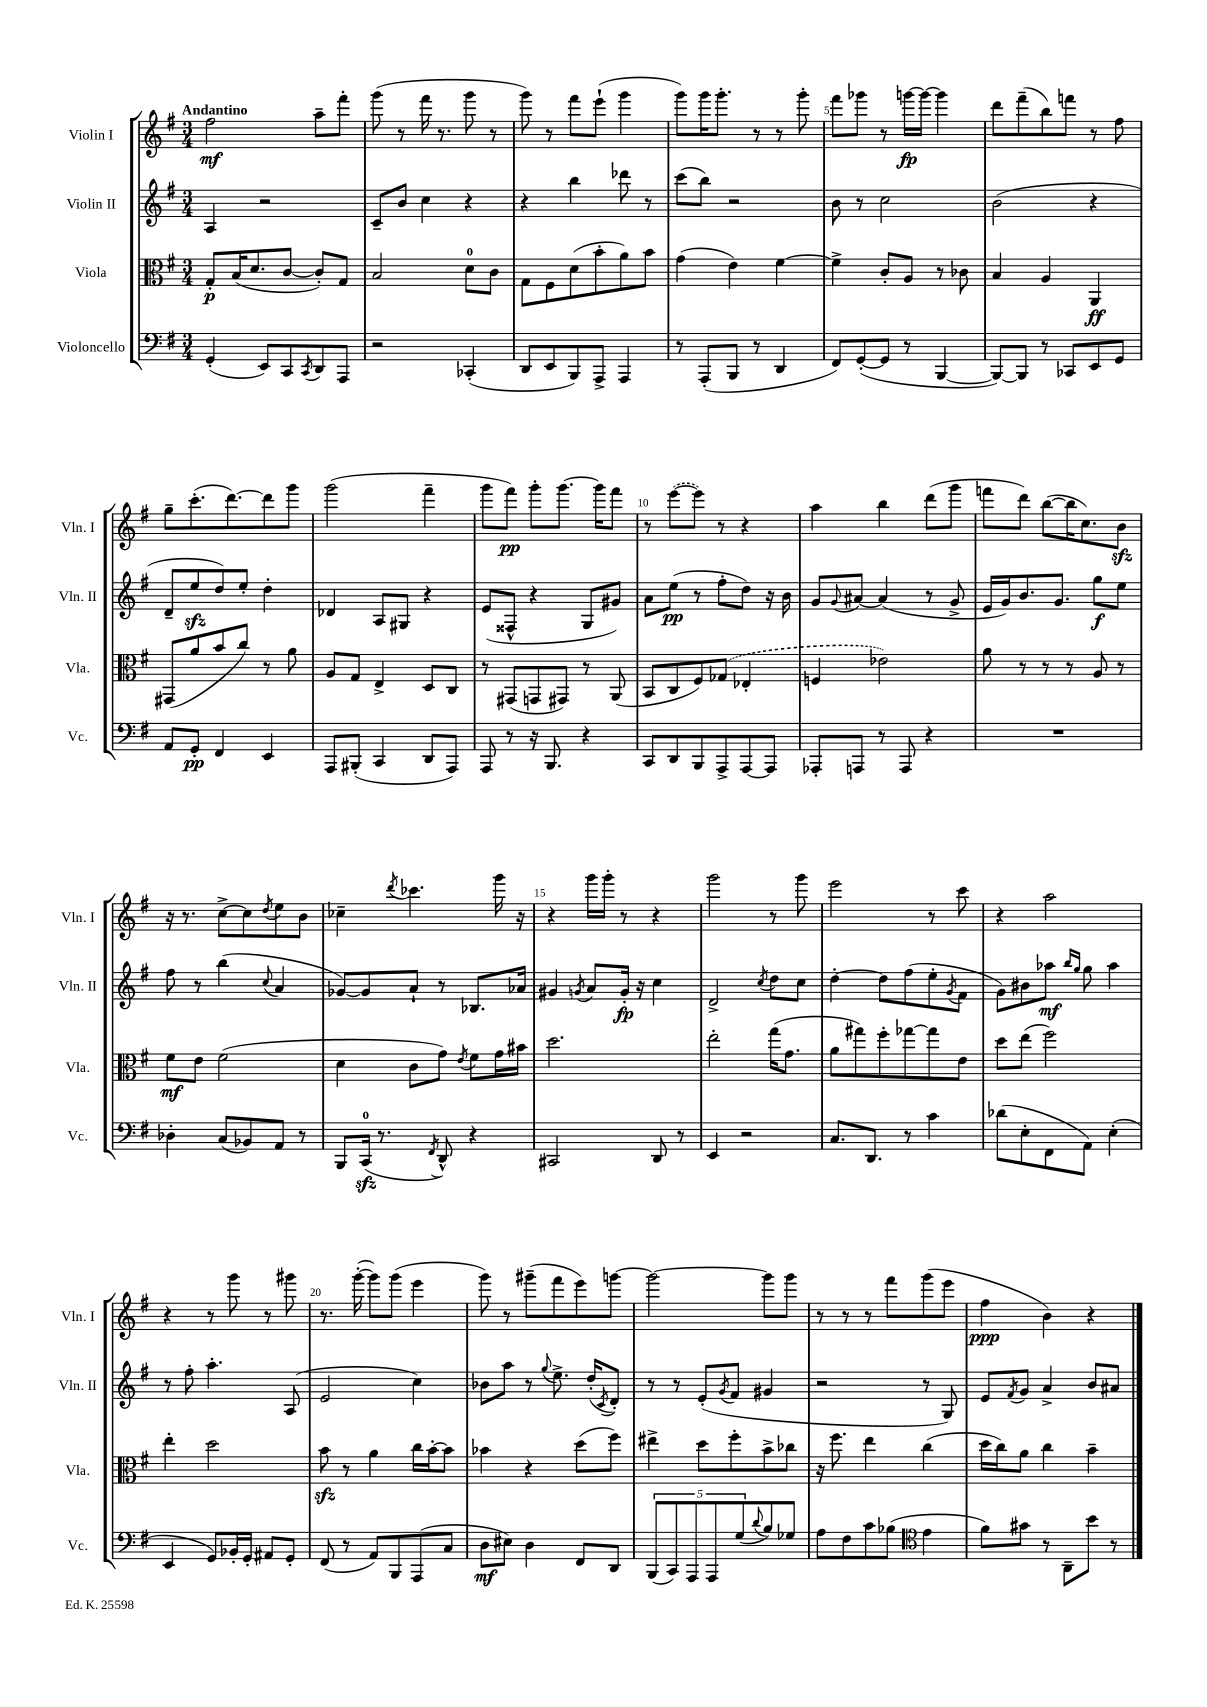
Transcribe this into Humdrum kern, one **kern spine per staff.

**kern	**kern	**kern	**kern
*staff4	*staff3	*staff2	*staff1
*clefF4	*clefC3	*clefG2	*clefG2
*k[f#]	*k[f#]	*k[f#]	*k[f#]
*M3/4	*M3/4	*M3/4	*M3/4
(4GG'/	8G'/L	4A/	2ff#\
.	(16B/K	.	.
.	8.d/	.	.
8EE/L)	.	2r	.
8CC/	[8c/J	.	.
8qCC/	.	.	.
8DD/	8c'/]L)	.	8aa~\L
8AAA/J	8G/J	.	8fff#'\J
=	=	=	=
2r	2B/	8c~/L	(8ggg\
.	.	8b/J	8r
.	.	4cc\	16fff#\
.	.	.	8.r
(4CC-'/	8d\L	4r	8ggg\
.	8c\J	.	8r
=	=	=	=
8DD/L	8G\L	4r	8ggg\)
8EE/	8F#\	.	8r
8BBB/)	(8d\	4bb\	8fff#\L
8AAA^/J	8b'\	.	(8eee`\J
4AAA/	8a\)	8ddd-\	4ggg\
.	8b\J	8r	.
=	=	=	=
8r	(4g\	(8ccc\L	8ggg\L)
(8AAA'/L	.	8bb\J)	16ggg\K
.	.	.	8.ggg'\J
8BBB/J	4e\)	2r	.
8r	.	.	8r
4DD/	[4f#\	.	8r
.	.	.	8ggg'\
=	=	=	=
8FF#/L)	4f#^\]	8b\	8fff#\L
([8GG'/	.	8r	8ggg-\J
8GG/]J	8c'/L	2cc\	8r
8r	8A/J	.	[16ggg\LL
.	.	.	16ggg\_JJ
[4BBB/	8r	.	4ggg\]
.	8c-\	.	.
=	=	=	=
8BBB/_L)	4B/	(2b\	8ddd\L
8BBB/]J	.	.	(8fff#~\
8r	4A/	.	8bb\)
8CC-/L	.	.	8fff\J
8EE/	4AA/	4r	8r
8GG/J	.	.	8ff#\
=	=	=	=
8AA/L	(8GG#/L	8d~/L	8gg~\L
8GG'/J	8a/	8ee/	(8.ccc'\
4FF#/	8b/	8dd/)	.
.	.	.	[8.ddd\)
.	8cc/J)	8ee'/J	.
4EE/	8r	4dd'\	8ddd\]
.	8a\	.	8ggg\J
=	=	=	=
8AAA/L	8A/L	4d-/	(2ggg\
(8BBB#'/J	8G/J	.	.
4CC/	4E^/	8A/L	.
.	.	8G#/J	.
8DD/L	8D/L	4r	4fff#~\
8AAA/J)	8C/J	.	.
=	=	=	=
8AAA/	8r	(8e/L	8ggg\L
8r	(8GG#/L	8F##^^/J	8fff#\J)
16r	8GG/	4r	8ggg'\L
8.BBB/	.	.	.
.	8GG#/J)	.	[8.ggg\J
4r	8r	8G/L	.
.	.	.	16ggg\]LK
.	(8AA/	8g#/J)	8fff#\J
=	=	=	=
8CC/L	8BB/L	8a\L	8r
8DD/	8C/	(8ee\J	([8eee\L
8BBB/	8F#/)	8r	8eee\]J)
8AAA^/	(8G-/J	8ff#'\L	8r
[8AAA/	4E-'/	8dd\J)	4r
8AAA/]J	.	16r	.
.	.	16b\	.
=	=	=	=
8AAA-'/L	4F/	8g/L	4aa\
.	.	8qqg/	.
8AAA/J	.	[8a#/J	.
8r	2e-\)	(4a#/]	4bb\
8AAA/	.	.	.
4r	.	8r	(8ddd\L
.	.	8g^/	8ggg\J
=	=	=	=
2.r	8a\	16e/LL	8fff\L
.	.	16g/J)	.
.	8r	8.b/	8ddd\J)
.	8r	.	([8bb\L
.	.	8.g/J	.
.	8r	.	16bb\]K
.	.	.	8.cc\)
.	8A/	8gg\L	.
.	8r	8ee\J	8b\J
=	=	=	=
4D-'\	8f#\L	8ff#\	16r
.	.	.	8.r
.	8e\J	8r	.
(8C/L	(2f#\	(4bb\	[8cc^\L
8BB-/)	.	.	8cc\]
.	.	8qqcc/	8qdd/
8AA/J	.	4a/	8ee\
8r	.	.	8b\J
=	=	=	=
8BBB/L	4d\	[8g-/L)	4cc-~\
(16CC/Jk	.	8g-/]	.
8.r	.	.	.
.	.	.	8qddd/
.	8c\L	8a`/J	4.ccc-\
8qFF#/	.	.	.
8DD^^/)	8g\J)	8r	.
.	8qe/	.	.
4r	8f#\L	8.B-/L	.
.	16g\L	.	16ggg\
.	16b#\JJ	16a-/Jk	16r
=	=	=	=
2CC#/	2.dd\	4g#/	4r
.	.	8qg/	.
.	.	8a/L	16ggg\LL
.	.	.	16ggg'\JJ
.	.	16g'/Jk	8r
.	.	16r	.
8DD/	.	4cc\	4r
8r	.	.	.
=	=	=	=
4EE/	2ee'\	2d^/	2ggg\
2r	.	.	.
.	.	8qcc/	.
.	(16gg\LK	8dd\L	8r
.	8.g\J	.	.
.	.	8cc\J	8ggg\
=	=	=	=
8.C/L	8a\L	[4dd'\	2eee\
.	8gg#\)	.	.
8.DD/J	.	.	.
.	8ff#'\	8dd\]L	.
8r	[8gg-\	(8ff#\	.
4c\	8gg-\]	8ee'\	8r
.	.	8qg/	.
.	8e\J	8f#\J	8ccc\
=	=	=	=
(8d-\L	8dd\L	8g\L)	4r
8E'\	(8ee\J	8b#\	.
8FF#\	2ff#\)	8aa-\J	2aa\
.	.	16qqbb/LL	.
.	.	16qqgg/JJ	.
8AA\J)	.	8gg\	.
(4E'\	.	4aa-\	.
=	=	=	=
4EE/	4ee'\	8r	4r
.	.	8ff#'\	.
8GG/L)	2dd\	4.aa'\	8r
16BB-'/L	.	.	8ggg\
16GG'/JJ	.	.	.
8AA#/L	.	.	8r
8GG'/J	.	(8A/	8ggg#\
=	=	=	=
(8FF#/	8b\	2e/	8.r
8r	8r	.	.
.	.	.	([16ggg'\
8AA/L)	4a\	.	8ggg\]L)
8BBB/	.	.	(8ggg\J
(8AAA/	16cc\LL	4cc\)	4eee\
.	[16b'\J	.	.
8C/J	8b\]J	.	.
=	=	=	=
8D\L	4b-\	8b-\L	8ggg\)
8E#\J)	.	8aa\J	8r
4D\	4r	8r	(8ggg#~\L
.	.	8qqgg/	.
.	.	8.ee^\	8fff#\
8FF#/L	(8dd\L	.	8eee\)
.	.	(16dd'/LK	.
.	.	8qc/	.
8DD/J	8ff#\J)	8d'/J)	[8ggg\J
=	=	=	=
(10BBB/L	4ee#^\	8r	2ggg\_
10CC/)	.	.	.
.	.	8r	.
10AAA/	.	.	.
.	8dd\L	(8e'/L	.
10AAA/	.	.	.
.	.	8qg/	.
.	8ff#'\	8f#/J	.
(10G/	.	.	.
8qqd/	.	.	.
8B/)	8b^\	4g#/	8ggg\]L
8G-/J	8cc-\J	.	8ggg\J
=	=	=	=
8A\L	16r	2r	8r
.	8.ff#\	.	.
8F#\	.	.	8r
8c\	4ee\	.	8r
(8B-\J	.	.	8fff#\L
*clefC4	*	*	*
4e\	(4cc\	8r	(8ggg\
.	.	8G/)	8eee\J
=	=	=	=
8f#\L)	16dd\LL	8e/L	4ff#\
.	16cc\J)	.	.
.	.	8qf#/	.
8g#\J	8a\J	8g/J	.
8r	4cc\	4a^/	4b\)
8AA~\L	.	.	.
8b\J	4b~\	8b/L	4r
8r	.	8a#/J	.
==	==	==	==
*-	*-	*-	*-
